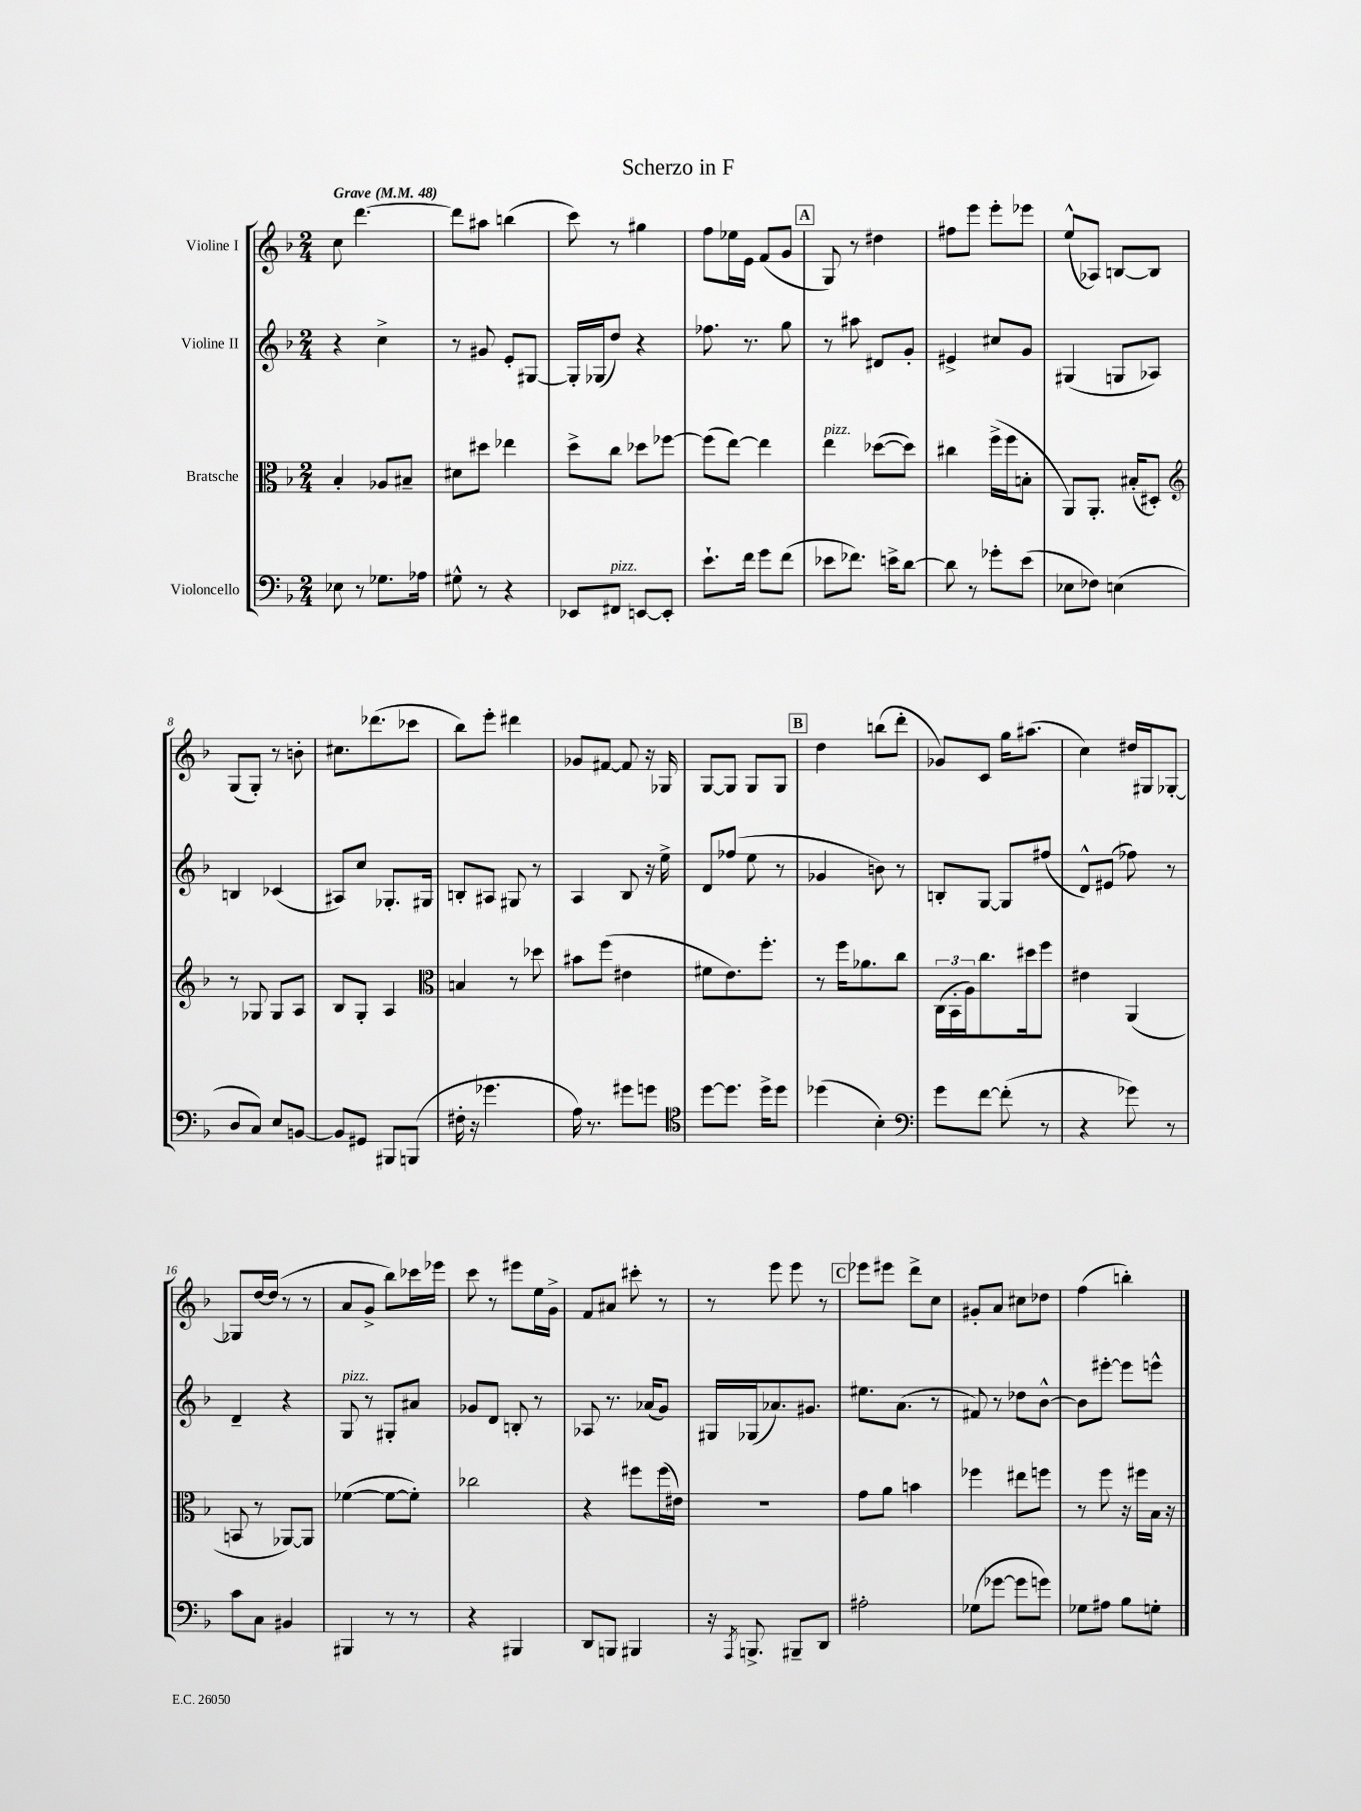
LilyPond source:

\header { title = "Scherzo in F" }
<<
\new StaffGroup <<
\new Staff = "s0" \with { instrumentName = "Violine I" } {
    \clef treble \key f \major \numericTimeSignature \time 2/4 \tempo "Grave" 4 = 48
    c''8 d'''4.~ |
    d'''8 ais''8 b''4( |
    c'''8) r8 gis''4 |
    f''8 ees''16 e'16 f'8( g'8 |
    \mark \markup { \box "A" } g8) r8 dis''4 |
    fis''8 e'''8 e'''8-. ees'''8 |
    e''8-^( aes8) b8~ b8 |
    g8( g8-.) r8 b'8-. |
    cis''8. des'''8.( ces'''8 |
    bes''8) e'''8-. dis'''4 |
    ges'8 fis'8~ fis'8 r16 ges16 |
    g8~ g8 g8 g8 |
    \mark \markup { \box "B" } d''4 b''8( d'''8-. |
    ges'8) c'8 g''16 ais''8.( |
    c''4) dis''16 gis16 ges8~-. |
    ges8 d''16~ d''16( r8 r8 |
    a'8 g'8-> bes''8) ces'''16 ees'''16 |
    c'''8 r8 eis'''8 e''16 g'16-> |
    f'8 ais'8 cis'''8-. r8 |
    r8 e'''8 e'''8 r8 |
    \mark \markup { \box "C" } ees'''8 eis'''8 d'''8-> c''8 |
    gis'8-. a'8 cis''8 des''8 |
    f''4( b''4-.) \bar "|." |
}
\new Staff = "s1" \with { instrumentName = "Violine II" } {
    \clef treble \key f \major \numericTimeSignature \time 2/4
    r4 c''4-> |
    r8 gis'8 e'8-. gis8~ |
    gis16-. ges16( d''8) r4 |
    fes''8. r8. g''8 |
    \mark \markup { \box "A" } r8 ais''8 dis'8 g'8-. |
    eis'4-> cis''8 g'8 |
    gis4( g8 aes8) |
    b4 ces'4( |
    ais8) c''8 ges8.-. gis16 |
    b8-. ais8 gis8 r8 |
    a4 bes8 r16 e''16-> |
    d'8 fes''8( e''8 r8 |
    \mark \markup { \box "B" } ges'4 b'8) r8 |
    b8-. g8~ g8 fis''8( |
    d'8-^) eis'8( fes''8) r8 |
    d'4-- r4 |
    g8^\markup { \italic "pizz." } r8 gis8-. ais'8 |
    ges'8 d'8 b8-. r8 |
    aes8 r8. aes'16( g'8) |
    gis16 ges16( aes'8.) gis'8. |
    \mark \markup { \box "C" } eis''8. a'8.( r8 |
    fis'8) r8 des''8 bes'8~-^ |
    bes'8 eis'''8~-. eis'''8 e'''8-^ \bar "|." |
}
\new Staff = "s2" \with { instrumentName = "Bratsche" } {
    \clef alto \key f \major \numericTimeSignature \time 2/4
    bes4-. aes8 bis8-- |
    dis'8 dis''8 ees''4 |
    d''8-> c''8 des''8 fes''8~ |
    fes''8( e''8~) e''4 |
    \mark \markup { \box "A" } e''4^\markup { \italic "pizz." } des''8~( des''8) |
    cis''4 f''16->( f''16 b8-. |
    a,8) a,8.-. bis16-.( dis8-.) |
    \clef treble r8 ges8 ges8 a8 |
    bes8 g8-. a4 |
    \clef alto b4 r8 des''8 |
    bis'8 f''8( eis'4 |
    fis'8 e'8.) f''8.-. |
    \mark \markup { \box "B" } r8 f''16 aes'8. c''8 |
    \tuplet 3/2 { c16( bes,16-. a16) } c''8. dis''16 f''8 |
    eis'4 a,4( |
    b,8 r8 aes,8~) aes,8 |
    fes'4~( fes'8~ fes'8-.) |
    ces''2 |
    r4 fis''8 fis''16( eis'16) |
    R2 |
    \mark \markup { \box "C" } g'8 a'8 b'4 |
    fes''4 eis''8 f''8 |
    r8 f''8 r16 fis''16 bes16 r16 \bar "|." |
}
\new Staff = "s3" \with { instrumentName = "Violoncello" } {
    \clef bass \key f \major \numericTimeSignature \time 2/4
    ees8 r8 ges8. aes16 |
    gis8-^ r8 r4 |
    ees,8 fis,8^\markup { \italic "pizz." } e,8~ e,8-. |
    e'8.-! f'16 g'8 f'8( |
    \mark \markup { \box "A" } ees'8 fes'8.) e'16-> d'8~ |
    d'8 r8 ges'8-. e'8( |
    ees8 fes8) e4( |
    d8 c8) e8 b,8~ |
    b,8 gis,8 bis,,8 b,,8( |
    fis16-. r16 ges'4. |
    a16) r8. gis'8 g'8 |
    \clef tenor d''8~ d''8. d''16-> d''8 |
    \mark \markup { \box "B" } des''4( bes4-.) |
    \clef bass g'8 f'8~ f'8-.( r8 |
    r4 ges'8) r8 |
    c'8 c8 bis,4 |
    bis,,4 r8 r8 |
    r4 bis,,4 |
    d,8 b,,8 bis,,4 |
    r16 \acciaccatura { a,,8 } b,,8.-> bis,,8-- d,8 |
    \mark \markup { \box "C" } ais2-. |
    ges8( ges'8~ ges'8 g'8) |
    ges8 ais8 bes8 g8-. \bar "|." |
}
>>
>>
